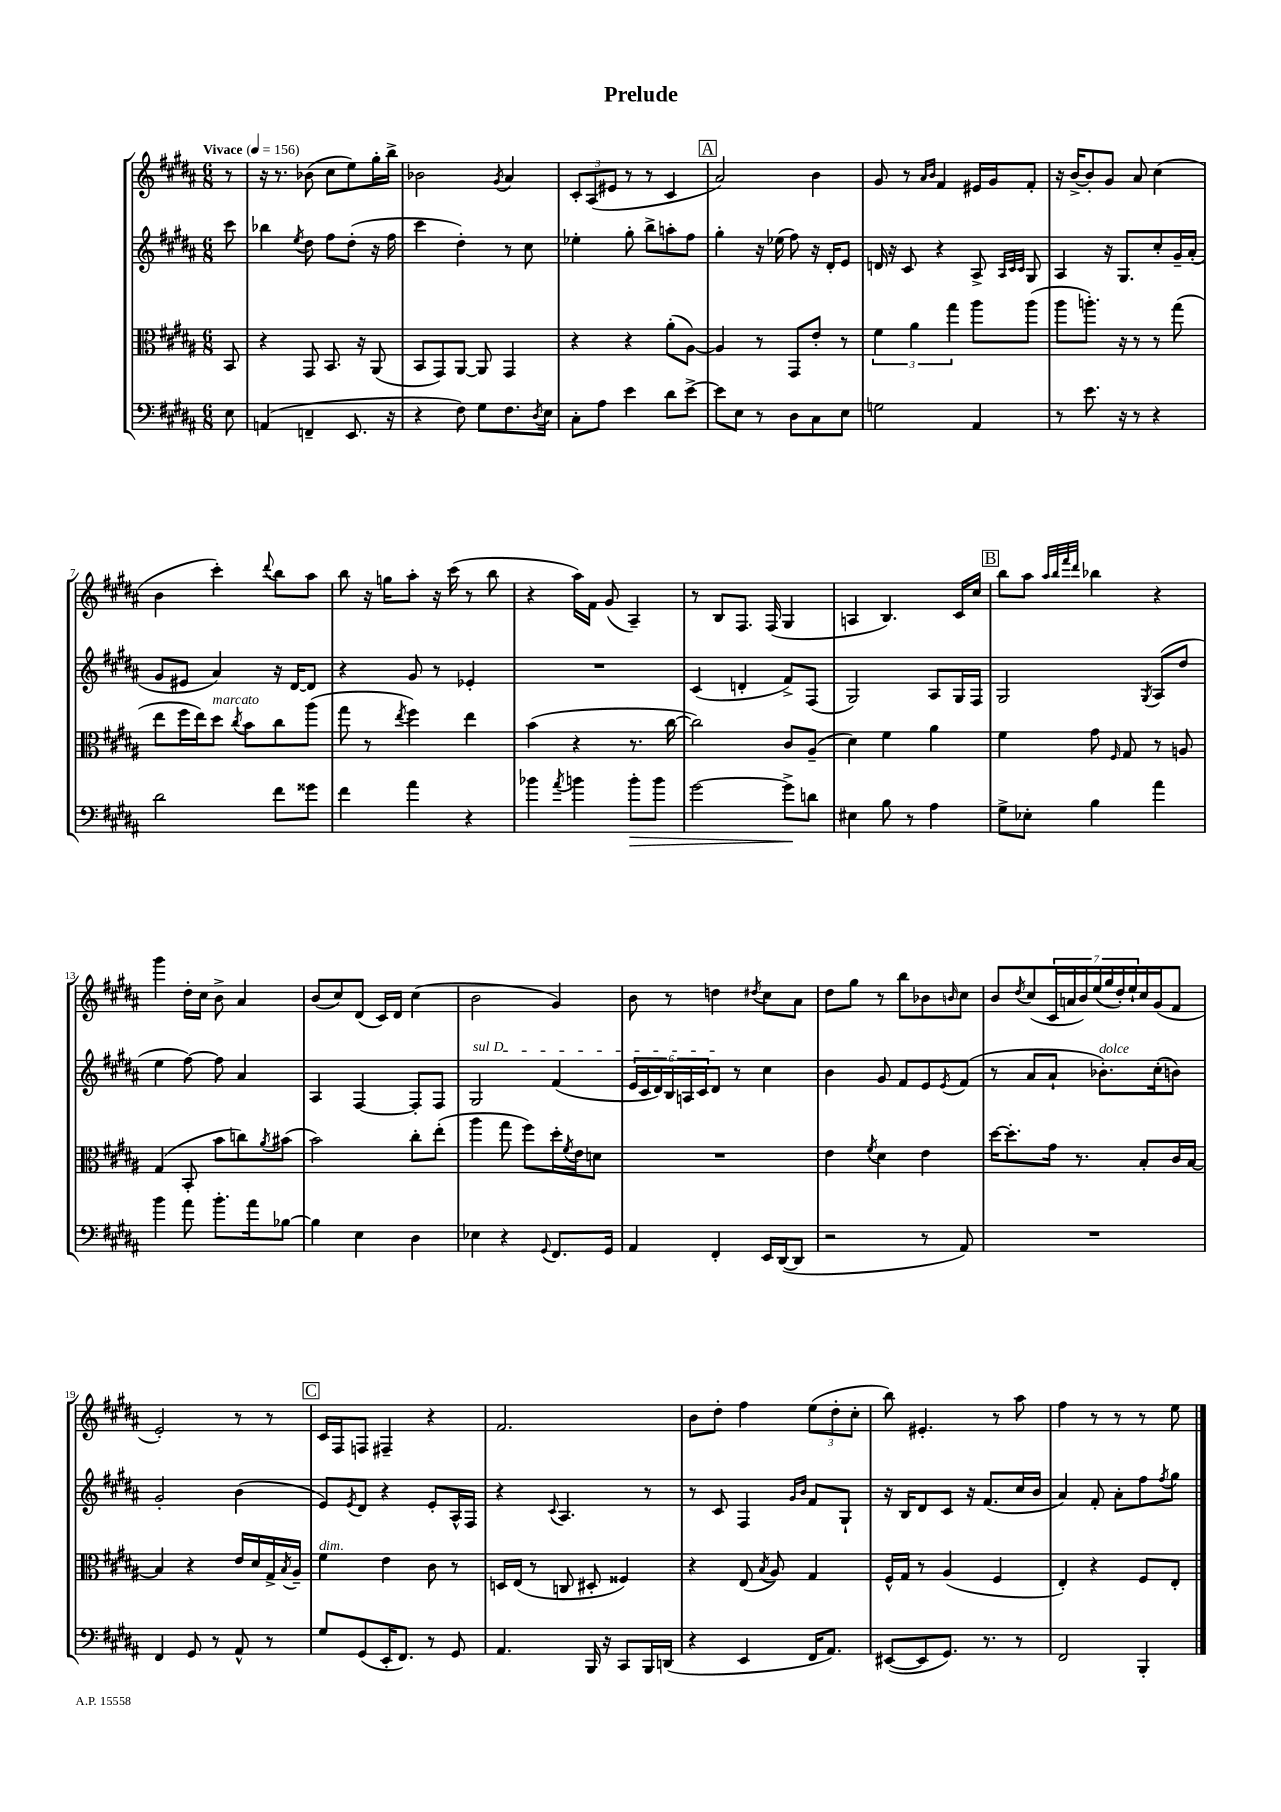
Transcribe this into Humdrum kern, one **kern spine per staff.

**kern	**kern	**kern	**kern
*staff4	*staff3	*staff2	*staff1
*clefF4	*clefC3	*clefG2	*clefG2
*k[f#c#g#d#a#]	*k[f#c#g#d#a#]	*k[f#c#g#d#a#]	*k[f#c#g#d#a#]
*M6/8	*M6/8	*M6/8	*M6/8
*MM156	*MM156	*MM156	*MM156
8E	8BB	8ccc#	8r
=	=	=	=
(4AA	4r	4bb-	16r
.	.	.	8.r
.	.	8qee	.
4FF~	8GG#	8dd#	(8b-
.	8.BB	8ff#	8cc#
8.EE	.	(8dd#'	8ee)
.	16r	.	.
.	(8AA#	16r	16gg#'
16r	.	16ff#	16bb^
=	=	=	=
4r	8BB	4ccc#	2b-
.	8GG#)	.	.
8F#)	[8AA#	4dd#')	.
8G#	8AA#]	.	.
.	.	.	8qg#
8.F#	4GG#	8r	4a#
.	.	8cc#	.
8qD#	.	.	.
16E	.	.	.
=	=	=	=
8C#'	4r	4ee-'	12c#'
.	.	.	(12A#
8A#	.	.	.
.	.	.	12e#
4e	4r	8gg#'	8r
.	.	8bb^	8r
8d#	(8a#'	8aa'	4c#
[8e^	[8A#)	8ff#	.
=	=	=	=
8e]	4A#]	4gg#'	2a#)
8E	.	.	.
8r	8r	16r	.
.	.	(16ee-	.
8D#	8GG#	8ff#)	.
8C#	8e'	16r	4b
.	.	16d#'	.
8E	8r	8e	.
=	=	=	=
2G	6f#	16d	8g#
.	.	16r	.
.	.	8c#	8r
.	6a#	.	.
.	.	.	16qqa#
.	.	.	16qqb
.	.	4r	4f#
.	6gg#	.	.
4AA#	8aa#	8A#^	16e#
.	.	.	16g#
.	.	32qqA#	.
.	.	32qqc#	.
.	.	32qqc#	.
.	(8aa#	8G#	8f#'
=	=	=	=
8r	8aa#	4A#	16r
.	.	.	[16b^
8.e	8.aa')	.	8b']
.	.	16r	8g#
16r	16r	8.G#	.
8r	8r	.	8a#
4r	8r	8cc#'	(4cc#
.	(8gg#	16g#~	.
.	.	(16a#'	.
=	=	=	=
2d#	8ee	8g#	4b
.	16ff#	8e#	.
.	16ee)	.	.
.	8dd#	4a#)	4ccc#')
.	8qcc#	.	.
.	8b	.	.
.	.	.	8qqddd#
8f#	8cc#	16r	8bb
.	.	[16d#	.
8g##	(8aa#	8d#]	8aa#
=	=	=	=
4f#	8gg#	4r	8bb
.	8r	.	16r
.	.	.	16gg
.	8qee	.	.
4a#	4ff#)	8g#	8aa#'
.	.	8r	16r
.	.	.	(16ccc#
4r	4ee	4e-'	8r
.	.	.	8bb
=	=	=	=
4b-	(4b	2.r	4r
8qa#	.	.	.
4b	4r	.	16aa#)
.	.	.	16f#
.	.	.	(8g#
8b'	8.r	.	4A#~)
8b	.	.	.
.	[16cc#	.	.
=	=	=	=
[2g#	2cc#])	(4c#	8r
.	.	.	8B
.	.	4d'	8.F#
.	.	.	(16F#
8g#^]	8c#	8f#^)	4G#
8d	(8A#~	(8F#	.
=	=	=	=
4E#	4d#)	2G#)	4A
8B	4f#	.	4.B)
8r	.	.	.
4A#	4a#	8A#	.
.	.	16G#	16c#
.	.	16F#	16cc#
=	=	=	=
8G#^	4f#	2G#	8bb
8E-'	.	.	8aa#
.	.	.	32qqaa#
.	.	.	32qqbb
.	.	.	32qqfff#
.	.	.	32qqddd#
4B	8g#	.	4bb-
.	16qqF#	.	.
.	8G#	.	.
.	.	8qG#	.
4a#	8r	(8A#	4r
.	8A	8dd#	.
=	=	=	=
4b	(4G#	4ee	4ggg#
8a#	8BB'	[8ff#)	16dd#'
.	.	.	16cc#
8.b'	8b	8ff#]	8b^
.	8cc)	4a#	4a#
16a#	.	.	.
.	8qa#	.	.
[8B-	(8b#	.	.
=	=	=	=
4B-]	2b)	4A#	(8b
.	.	.	8cc#)
4E	.	[4F#	(8d#
.	.	.	16c#)
.	.	.	16d#
4D#	8cc#'	8F#']	(4cc#
.	(8ee'	8F#	.
=	=	=	=
4E-	4aa#	2G#	2b
4r	8gg#	.	.
.	8ff#)	.	.
8qqGG#	.	.	.
8.FF#	16dd#'	(4f#	4g#)
.	8qf#	.	.
.	16e	.	.
.	8d	.	.
16GG#	.	.	.
=	=	=	=
4AA#	2.r	24e	8b
.	.	24c#	.
.	.	24d#)	.
.	.	24B	8r
.	.	24A	.
.	.	24c#	.
4FF#'	.	8d#	4dd
.	.	8r	.
.	.	.	8qdd#
16EE	.	4cc#	8cc#
([16DD#	.	.	.
8DD#]	.	.	8a#
=	=	=	=
2r	4e	4b	8dd#
.	.	.	8gg#
.	8qf#	.	.
.	4d#	8g#	8r
.	.	8f#	8bb
8r	4e	8e	8b-
.	.	8qe	16qqb
8AA#)	.	(8f#	8cc#
=	=	=	=
2.r	[16dd#	8r	8b
.	8.dd#']	.	.
.	.	.	8qdd#
.	.	8a#	(8cc#
.	16g#	8a#`	28c#
.	.	.	28a
.	8.r	.	.
.	.	.	28b)
.	.	.	(28ee
.	.	8.b-')	.
.	.	.	28gg#
.	.	.	28dd#')
.	.	.	28ee`
.	8B'	.	16cc#
.	.	(16cc#'	(16g#
.	16c#	8b)	8f#
.	[16B	.	.
=	=	=	=
4FF#	4B]	2g#'	2e')
8GG#	4r	.	.
8r	.	.	.
8AA#^^	16e	(4b	8r
.	16d#	.	.
8r	16G#^	.	8r
.	8qB	.	.
.	16A#~	.	.
=	=	=	=
8G#	4f#	8e)	16c#
.	.	.	16F#
.	.	8qe	.
(8GG#	.	8d#	8F
16EE'	4e	4r	4F#~
8.FF#)	.	.	.
8r	8c#	8e'	4r
8GG#	8r	16A#^^	.
.	.	16F#	.
=	=	=	=
4.AA#	16D	4r	2.f#
.	(16E	.	.
.	8r	.	.
.	.	8qqc#	.
.	8C	4.A#	.
16BBB	8D#'	.	.
16r	.	.	.
8CC#	4F##)	.	.
16BBB	.	8r	.
(16DD	.	.	.
=	=	=	=
4r	4r	8r	8b
.	.	8c#	8dd#'
4EE	(8E	4F#	4ff#
.	8qB	.	.
.	8A#)	.	.
.	.	16qqg#	.
.	.	16qqb	.
16FF#	4G#	8f#	(12ee
8.AA#)	.	.	.
.	.	.	12dd#'
.	.	8G#`	.
.	.	.	12cc#'
=	=	=	=
([8EE#	16F#^^	16r	8bb)
.	16G#	16B	.
8EE#]	8r	8d#	4.e#'
8.GG#)	(4A#	8c#	.
.	.	16r	.
8.r	.	(8.f#	.
.	4F#	.	8r
8r	.	16cc#	8aa#
.	.	16b	.
=	=	=	=
2FF#	4E')	4a#)	4ff#
.	4r	8f#'	8r
.	.	8a#'	8r
4BBB'	8F#	8ff#	8r
.	.	8qff#	.
.	8E'	8gg#	8ee
==	==	==	==
*-	*-	*-	*-
